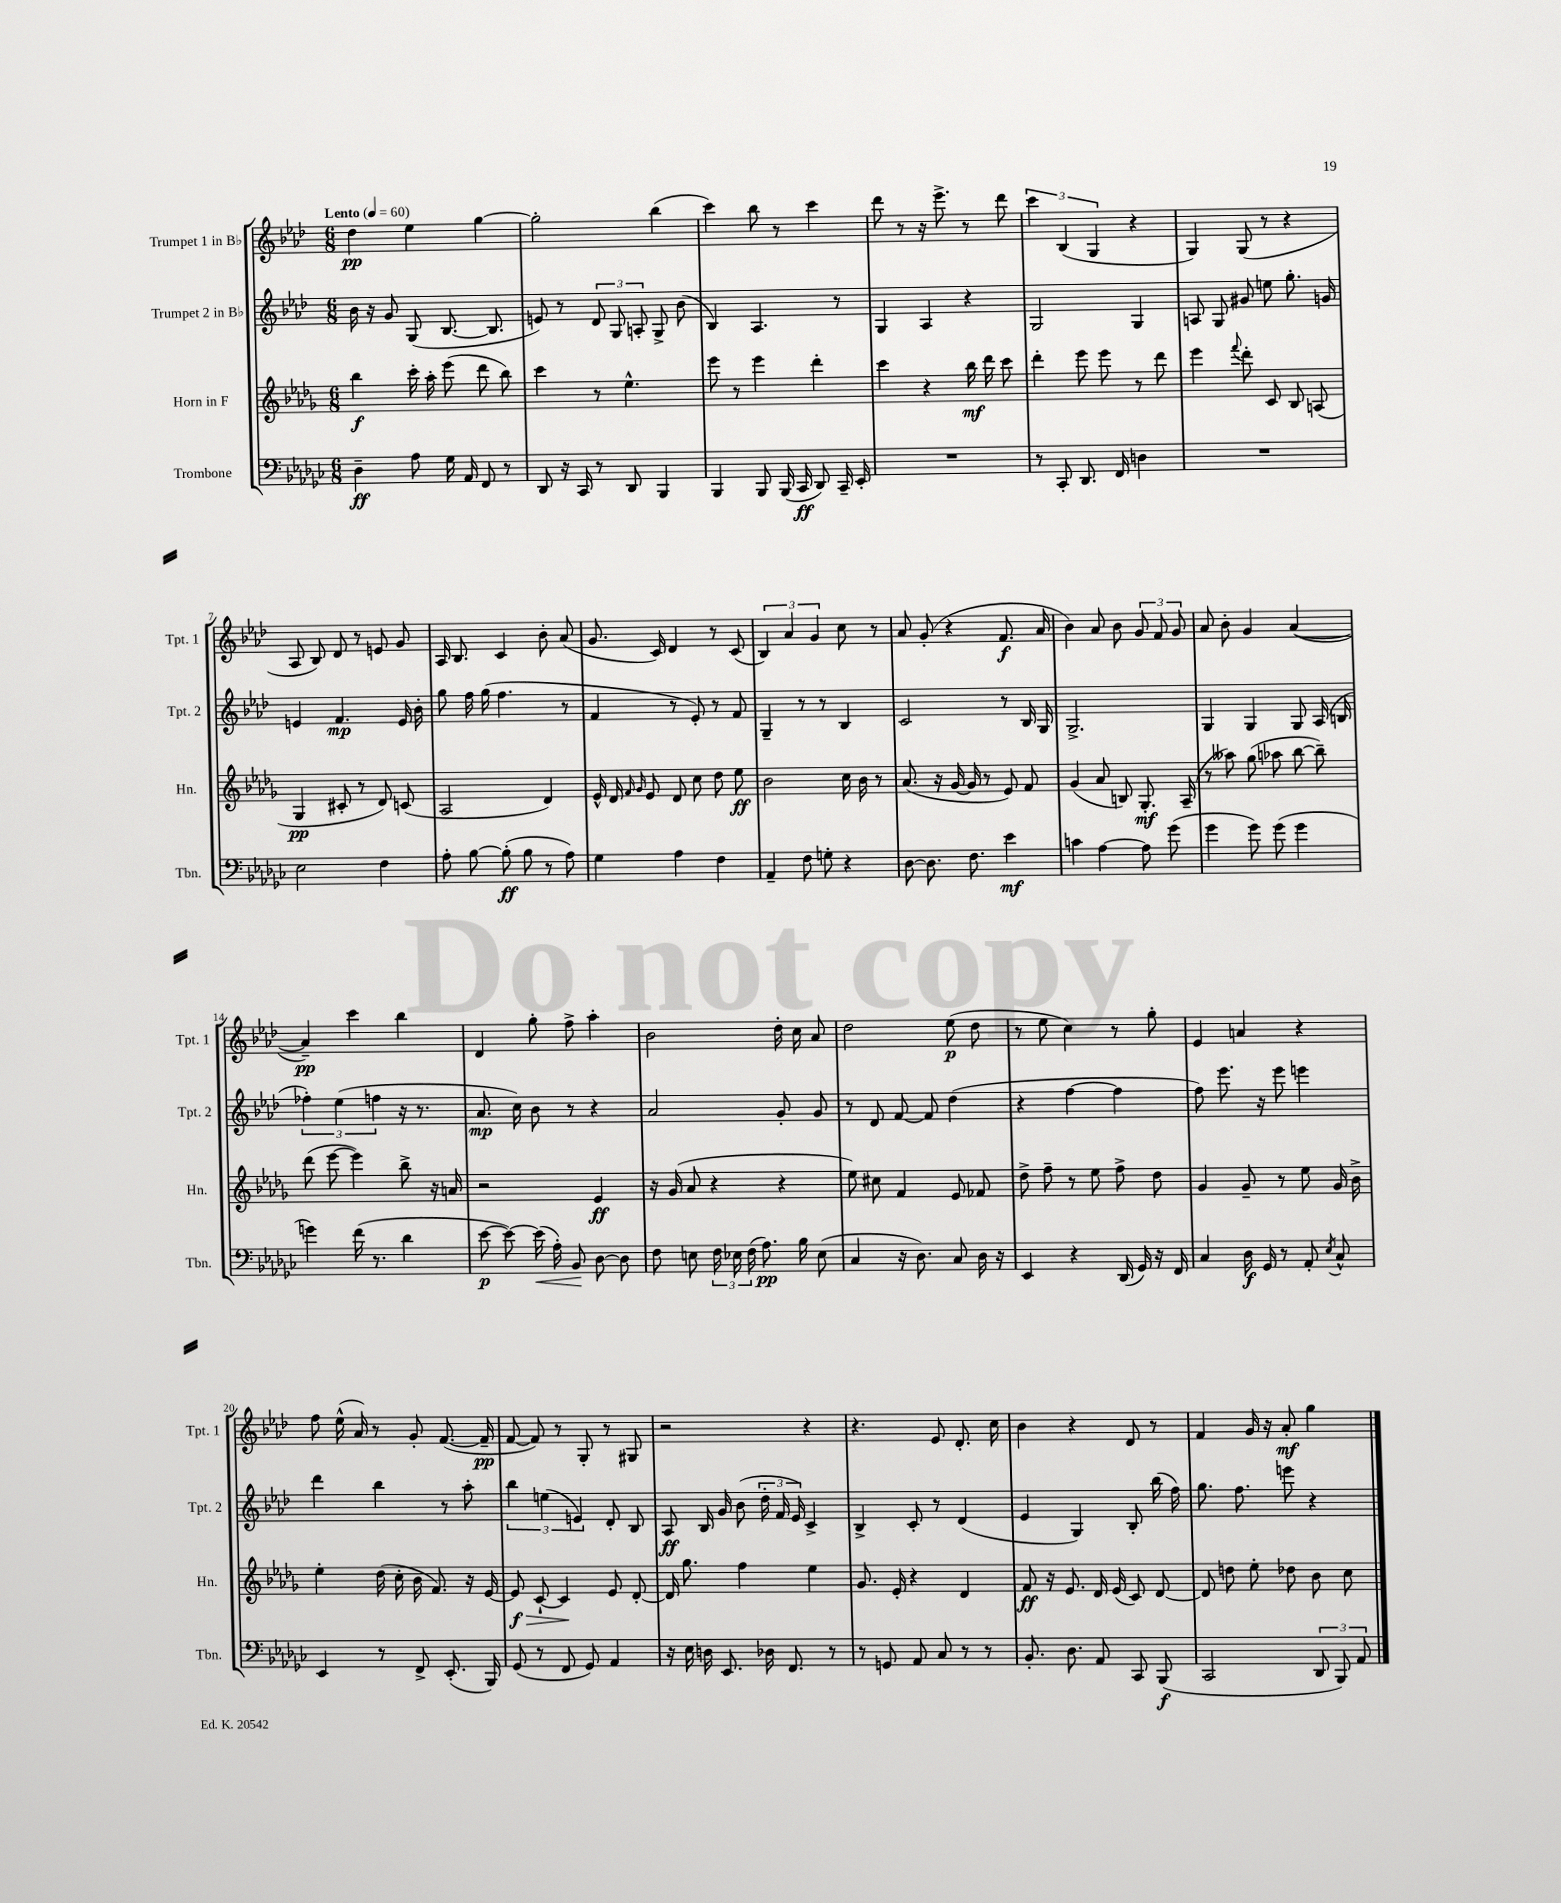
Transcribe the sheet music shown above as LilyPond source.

<<
\new StaffGroup <<
\new Staff = "s0" \with { instrumentName = "Trumpet 1 in Bb" shortInstrumentName = "Tpt. 1" } {
    \clef treble \key aes \major \numericTimeSignature \time 6/8 \tempo "Lento" 4 = 60
    \autoBeamOff des''4\pp ees''4 g''4~ |
    g''2-. bes''4( |
    c'''4) bes''8 r8 c'''4 |
    des'''8 r8 r16 ees'''8.-> r8 des'''8 |
    \tuplet 3/2 { c'''4 bes4( g4 } r4 |
    g4) g8( r8 r4 |
    aes8 bes8) des'8 r8 e'8 g'8 |
    aes16 bes8. c'4 bes'8-. aes'8( |
    g'8. c'16) des'4 r8 c'8( |
    \tuplet 3/2 { bes4) aes'4 g'4 } c''8 r8 |
    aes'8 g'8-.( r4 f'8.\f aes'16 |
    bes'4) aes'8 bes'8 \tuplet 3/2 { g'8 f'8 g'8 } |
    aes'8 bes'8-. g'4 aes'4~( |
    aes'4--\pp) c'''4 bes''4 |
    des'4 g''8-. f''8-> aes''4-. |
    bes'2 des''16-. c''16 aes'8 |
    des''2 ees''8\p( des''8 |
    r8 ees''8 c''4) r8 g''8-. |
    ees'4 a'4 r4 |
    f''8 ees''16-^( aes'16) r8 g'8-. f'8.~( f'16--\pp |
    f'8~ f'8) r8 g8-. r8 gis8 |
    r2 r4 |
    r4. ees'8 des'8.-. c''16 |
    bes'4 r4 des'8 r8 |
    f'4 g'16 r16 aes'8-.\mf g''4 \bar "|." |
}
\new Staff = "s1" \with { instrumentName = "Trumpet 2 in Bb" shortInstrumentName = "Tpt. 2" } {
    \clef treble \key aes \major \numericTimeSignature \time 6/8
    \autoBeamOff bes'16 r16 g'8 g8( bes8.~ bes8. |
    e'8) r8 \tuplet 3/2 { des'8 g8 a8-. } g8-> bes'8( |
    bes4) aes4. r8 |
    g4 aes4 r4 |
    g2 g4 |
    a8 g8 gis'8 e''8 g''8.-. g'16 |
    e'4 f'4.\mp e'16 bes'16-. |
    g''8 f''16 g''16( f''4. r8 |
    f'4 r8 ees'8-.) r8 f'8 |
    g4-- r8 r8 bes4 |
    c'2 r8 bes16 g16 |
    g2.-> |
    g4 g4 g8 aes16( b16 |
    \tuplet 3/2 { fes''4-.) ees''4( f''4 } r16 r8. |
    aes'8.\mp c''16) bes'8 r8 r4 |
    aes'2 g'8-. g'8 |
    r8 des'8 f'8~ f'8 des''4( |
    r4 f''4~ f''4 |
    f''8) ees'''8. r16 ees'''8 e'''4 |
    des'''4 bes''4 r8 aes''8-. |
    \tuplet 3/2 { bes''4 e''4( e'4) } des'8-. bes8 |
    aes8\ff bes16 g'16 bes'8( \tuplet 3/2 { des''16-. f'16 ees'16) } c'4-> |
    bes4-> c'8-. r8 des'4( |
    ees'4 g4) bes8-. bes''16( f''16) |
    g''8. f''8. e'''8 r4 \bar "|." |
}
\new Staff = "s2" \with { instrumentName = "Horn in F" shortInstrumentName = "Hn." } {
    \clef treble \key des \major \numericTimeSignature \time 6/8
    \autoBeamOff bes''4\f c'''16-. aes''16-. ees'''8( des'''8 bes''8) |
    c'''4 r8 ees''4.-^ |
    ees'''8 r8 ees'''4 des'''4-. |
    c'''4 r4 bes''16\mf des'''16 c'''8 |
    des'''4-. ees'''8 ees'''8 r8 des'''8 |
    ees'''4 \appoggiatura { f'''8 } des'''8-. c'8 bes8 a8( |
    ges4\pp cis'8-. r8 des'8) c'8( |
    aes2 des'4) |
    ees'16-^ des'16 \grace { f'16 ges'16 } ees'8 des'8 c''8 des''8 ees''8\ff |
    bes'2 c''16 bes'16 r8 |
    aes'8.( r16 ges'16~ ges'16 r8 ees'8) f'8 |
    ges'4( aes'8 b8) ges8.-.\mf aes16--( |
    r8 aeses''8) ges''8( aes''8 bes''8~ bes''8--) |
    des'''8( ees'''8~ ees'''4) bes''8-> r16 a'16 |
    r2 ees'4\ff |
    r16 ges'16( aes'8 r4 r4 |
    ees''8) cis''8 f'4 ees'8 fes'8 |
    des''8-> f''8-- r8 ees''8 f''8-> des''8 |
    ges'4 ges'8-- r8 ees''8 ges'16 bes'16-> |
    ees''4-. des''16( c''16-. bes'16 f'8.) r16 ees'16~ |
    ees'8\f\> c'8~-! c'4\! ees'8 des'8~-. |
    des'16 ges''8. f''4 ees''4 |
    ges'8. ees'16-. r4 des'4 |
    f'8\ff r16 ees'8. des'16 ees'16( c'8) des'8~ |
    des'8 d''8 ees''8-. des''8 bes'8 c''8 \bar "|." |
}
\new Staff = "s3" \with { instrumentName = "Trombone" shortInstrumentName = "Tbn." } {
    \clef bass \key ges \major \numericTimeSignature \time 6/8
    \autoBeamOff des4--\ff aes8 ges16 aes,16 f,8 r8 |
    des,8 r16 ces,16 r8 des,8 bes,,4 |
    bes,,4 bes,,8 bes,,16( ces,16\ff des,8) ces,16-- ees,16-. |
    R2. |
    r8 ces,8-. des,8. f,16 d4 |
    R2. |
    ees2 f4 |
    aes8-. bes8~ bes8-.\ff( bes8 r8 aes8) |
    ges4 aes4 f4 |
    aes,4-- f8 g8-. r4 |
    des8~ des8. f8. ees'4\mf |
    c'4 aes4~ aes8 ges'8( |
    ges'4 ges'8) ges'8( ges'4 |
    g'4) f'16( r8. des'4 |
    ees'8~\p ees'8~) ees'16\<( aes16-.) bes,8\! des8~ des8 |
    f8 e8 \tuplet 3/2 { f16 ees16 f16( } aes8.\pp) bes16 ees8( |
    ces4 r16 des8.) ces8 des16 r16 |
    ees,4 r4 des,16( ges,16) r16 f,16 |
    ces4 des16\f ges,16 r8 aes,8-. \acciaccatura { ees8 } ces8-^ |
    ees,4 r8 f,8-> ees,8.-.( bes,,16) |
    ges,8( r8 f,8 ges,8) aes,4 |
    r16 ees16 d16 ees,8. des16 f,8. r8 |
    r8 g,8 aes,8 ces8 r8 r8 |
    bes,8.-. des8. aes,8 ces,8 bes,,8\f( |
    ces,2 \tuplet 3/2 { des,8 bes,,8) aes,8 } \bar "|." |
}
>>
>>
